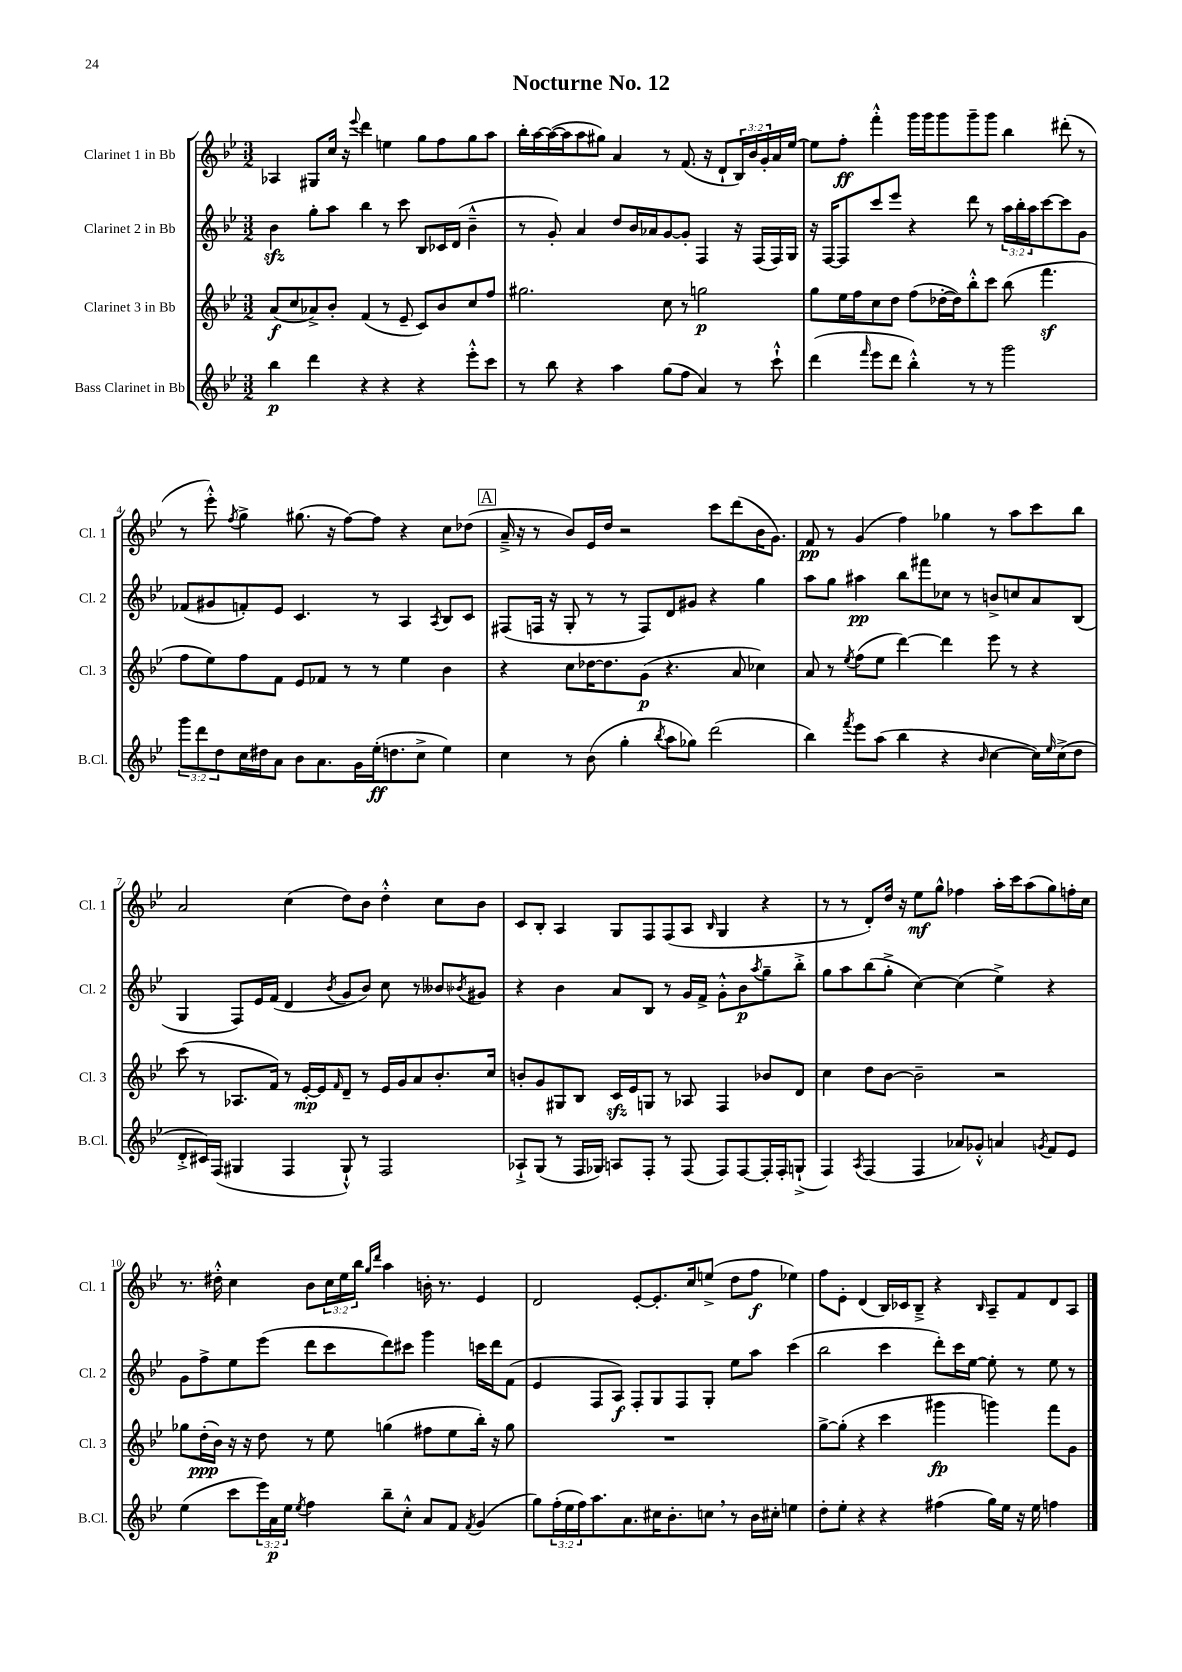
\header { title = "Nocturne No. 12" }
<<
\new StaffGroup <<
\new Staff = "s0" \with { instrumentName = "Clarinet 1 in Bb" shortInstrumentName = "Cl. 1" } {
    \clef treble \key bes \major \numericTimeSignature \time 3/2 \override Staff.TupletNumber.text = #tuplet-number::calc-fraction-text
    aes4 gis8 c''16 r16 \appoggiatura { ees'''8 } d'''4 e''4 g''8 f''8 g''8 a''8 |
    bes''16-. a''16~ a''16~( a''16 a''8 gis''8) a'4 r8 f'8.( r16 d'8-! \tuplet 3/2 { bes16) bes'16 g'16-. } a'16 ees''16~ |
    ees''8 f''8-.\ff f'''4-.-^ g'''16 g'''16 g'''8 g'''8-- g'''8 bes''4 dis'''8-.( r8 |
    r8 ees'''8-.-^) \acciaccatura { f''8 } g''4-> gis''8.( r16 f''8~) f''8 r4 c''8 des''8( |
    \mark \markup { \box "A" } a'16---> r16 r8 bes'8) ees'16 d''16 r2 c'''8 d'''8( bes'16 g'8.) |
    f'8\pp r8 g'4( f''4) ges''4 r8 a''8 c'''8 bes''8 |
    a'2 c''4( d''8) bes'8 d''4-.-^ c''8 bes'8 |
    c'8 bes8-. a4 g8 f8 f8( a8 \grace { bes16 } g4 r4 |
    r8 r8 d'8-.) d''16 r16 ees''8\mf g''8-^ fes''4 a''16-. c'''16 a''8( g''8) f''16-. c''16 |
    r8. dis''16-.-^ c''4 bes'8 \tuplet 3/2 { c''16 ees''16 bes''16 } \grace { g''16 d'''16 } a''4 b'16-. r8. ees'4 |
    d'2 ees'8~-. ees'8.-. c''16 e''8->( d''8 f''8\f ees''4) |
    f''8 ees'8-. d'4( bes16) ces'16 bes8---> r4 \grace { bes16 } a8-- f'8 d'8 a8 \bar "|." |
}
\new Staff = "s1" \with { instrumentName = "Clarinet 2 in Bb" shortInstrumentName = "Cl. 2" } {
    \clef treble \key bes \major \numericTimeSignature \time 3/2 \override Staff.TupletNumber.text = #tuplet-number::calc-fraction-text
    bes'4\sfz g''8-. a''8 bes''4 r8 c'''8 bes8 ces'16 d'16( bes'4---^ |
    r8 g'8-.) a'4 d''8 bes'16 aes'16 g'8~ g'8-. f4 r16 f16( f16) g16 |
    r16 f16~ f8 c'''8 ees'''8 r4 d'''8 r8 \tuplet 3/2 { a''16 bes''16-. a''16 } c'''8~ c'''8 g'8 |
    fes'8( gis'8 f'8-.) ees'8 c'4. r8 a4 \acciaccatura { a8 } bes8 c'8 |
    \mark \markup { \box "A" } fis8( f16 r16 g8-. r8 r8 f8) d'8 gis'8 r4 g''4 |
    a''8 g''8 ais''4\pp bes''8 fis'''8 ces''8 r8 b'8-> c''8 a'8 bes8( |
    g4 f8) ees'16 f'16( d'4 \acciaccatura { bes'8 } g'8 bes'8) c''8 r8 beses'8 \acciaccatura { bes'8 } gis'8 |
    r4 bes'4 a'8 bes8 r8 g'16 f'16-> g'8-.-^ bes'8\p \acciaccatura { a''8 } g''8-- bes''8-.-> |
    g''8 a''8 bes''8( g''8-.-> c''4~) c''4( ees''4->) r4 |
    g'8 f''8-> ees''8 ees'''8( d'''8 c'''8 d'''8) cis'''8 g'''4 c'''16 d'''16 f'8( |
    ees'4 f8 a8\f) f8-. g8 f8 g8-. ees''8 a''8 c'''4( |
    bes''2 c'''4 d'''8-.) c'''16 ees''16~ ees''8-. r8 ees''8 r8 \bar "|." |
}
\new Staff = "s2" \with { instrumentName = "Clarinet 3 in Bb" shortInstrumentName = "Cl. 3" } {
    \clef treble \key bes \major \numericTimeSignature \time 3/2
    a'8\f( c''8 aes'8->) bes'8-. f'4( r8 ees'8-- c'8) bes'8 c''8 f''8 |
    gis''2. c''8 r8 g''2\p |
    g''8 ees''16 f''16 c''8 d''8 f''8( des''16~-. des''16) bes''8-.-^ c'''8 bes''8( f'''4.\sf |
    f''8 ees''8) f''8 f'8 ees'8 fes'8 r8 r8 ees''4 bes'4 |
    \mark \markup { \box "A" } r4 c''8 des''16~ des''8. g'8\p( r4. a'8 ces''4) |
    a'8 r8 \acciaccatura { ees''8 } f''8( ees''8 d'''4~) d'''4 ees'''8 r8 r4 |
    c'''8( r8 aes8. f'16) r8 ees'16~-.\mp ees'16 \grace { f'16 } d'8-- r8 ees'16 g'16 a'8 bes'8.-. c''16 |
    b'8-. g'8 gis8 bes8 c'16\sfz ees'16 g8 r8 aes8 f4 bes'8 d'8 |
    c''4 d''8 bes'8~ bes'2-- r2 |
    ges''8 d''16-.\ppp( bes'16) r16 r16 d''8 r8 ees''8 g''4( fis''8 ees''8 bes''16-.) r16 g''8 |
    R1. |
    g''8~-> g''8-.( r4 c'''4 gis'''4\fp g'''4) f'''8 g'8 \bar "|." |
}
\new Staff = "s3" \with { instrumentName = "Bass Clarinet in Bb" shortInstrumentName = "B.Cl." } {
    \clef treble \key bes \major \numericTimeSignature \time 3/2 \override Staff.TupletNumber.text = #tuplet-number::calc-fraction-text
    bes''4\p d'''4 r4 r4 r4 ees'''8-.-^ c'''8 |
    r8 bes''8 r4 a''4 g''8( f''8 a'4) r8 c'''8-!-^ |
    d'''4( \grace { f'''16 } ees'''8 d'''8 bes''4-.-^) r8 r8 g'''2 |
    \tuplet 3/2 { g'''8 d'''8 d''8 } c''16 dis''16 a'8 bes'8 a'8. g'16 ees''16-.\ff( d''8. c''8-> ees''4) |
    \mark \markup { \box "A" } c''4 r8 bes'8( g''4-. \acciaccatura { bes''8 } a''8 ges''8) d'''2( |
    bes''4) \acciaccatura { f'''8 } ees'''8 a''8( bes''4 r4 \grace { bes'16 } c''4~ c''16) \grace { ees''16 } c''16->( d''8 |
    d'8-.-> cis'16) f16( gis4 f4 gis8-!-^) r8 f2 |
    aes8-!-> g8( r8 f16 ges16) a8 f8-. r8 f8( f8) f8~ f16-. f16-. g8-!->( |
    f4) \acciaccatura { a8 } f4( f4 aes'8) ges'8-.-^ a'4 \acciaccatura { g'8 } f'8 ees'8 |
    ees''4( c'''8 \tuplet 3/2 { ees'''16) a'16\p ees''16 } \acciaccatura { ees''8 } f''4 bes''8-- c''8-.-^ a'8 f'8 \acciaccatura { f'8 } g'4( |
    g''8) \tuplet 3/2 { f''16-.( ees''16 f''16) } a''8. a'8. cis''16 bes'8.-. c''8 \breathe r8 bes'16 cis''16-. e''4 |
    d''8-. ees''8-. r4 r4 fis''4( g''16) ees''16 r16 ees''16 f''4 \bar "|." |
}
>>
>>
